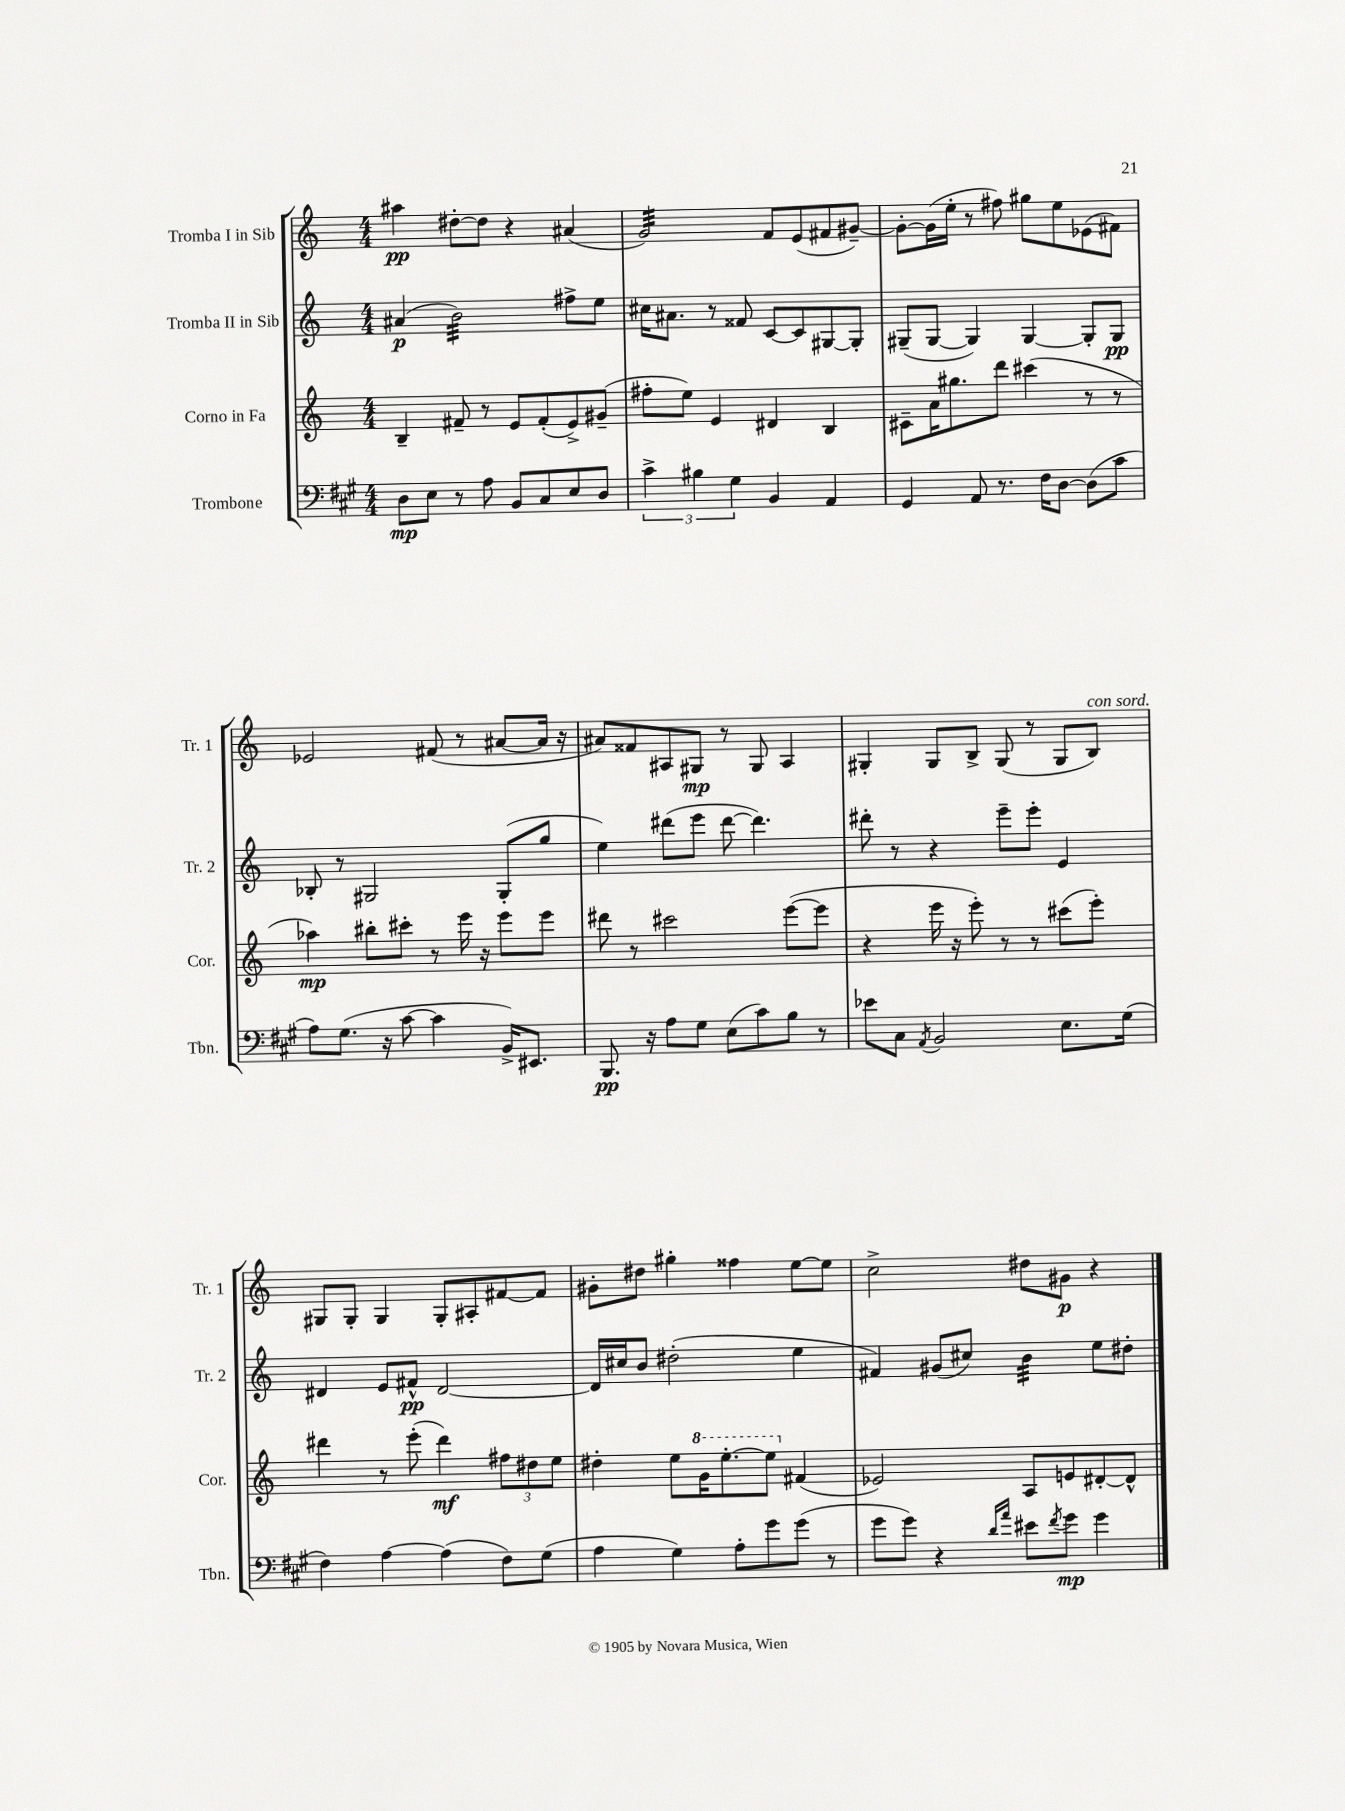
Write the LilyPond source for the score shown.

<<
\new StaffGroup <<
\new Staff = "s0" \with { instrumentName = "Tromba I in Sib" shortInstrumentName = "Tr. 1" } {
    \clef treble \key c \major \numericTimeSignature \time 4/4
    ais''4\pp dis''8~-. dis''8 r4 ais'4( |
    g'2:32) f'8 e'8( fis'8 gis'8~--) |
    gis'8~-. gis'16( e''16-. r8 fis''8) gis''8 e''8 ees'8( fis'8) |
    ees'2 fis'8( r8 ais'8~ ais'16 r16 |
    ais'8) fisis'8 ais8 gis8\mp r8 gis8 ais4 |
    gis4-. gis8 b8-> gis8( r8 gis8 b8^\markup { \italic "con sord." }) |
    gis8 gis8-. gis4 gis8-. ais8-. fis'8~ fis'8 |
    gis'8-. dis''8 gis''4-. fisis''4 e''8~ e''8 |
    c''2-> dis''8 gis'8\p r4 \bar "|." |
}
\new Staff = "s1" \with { instrumentName = "Tromba II in Sib" shortInstrumentName = "Tr. 2" } {
    \clef treble \key c \major \numericTimeSignature \time 4/4
    ais'4\p( b'2:32) fis''8-> e''8 |
    cis''16 ais'8. r8 fisis'8 c'8~ c'8 gis8~ gis8-. |
    gis8--( gis8~ gis4) gis4~ gis8-. gis8\pp |
    bes8-. r8 gis2 gis8-.( g''8 |
    e''4) dis'''8( e'''8 dis'''8~ dis'''4.) |
    dis'''8-. r8 r4 e'''8-- e'''8-. e'4 |
    dis'4 e'8 fis'8-^\pp dis'2~ |
    dis'16 cis''16 b'8 dis''2-.( e''4 |
    fis'4) gis'8( cis''8) b'4:32 e''8 dis''8-. \bar "|." |
}
\new Staff = "s2" \with { instrumentName = "Corno in Fa" shortInstrumentName = "Cor." } {
    \clef treble \key c \major \numericTimeSignature \time 4/4
    b4-- fis'8-- r8 e'8 fis'8-.( e'8->) gis'8--( |
    fis''8-. e''8) e'4 dis'4 b4 |
    cis'8-- a'16 gis''8. d'''8 cis'''4( r8 r8 |
    aes''4\mp) bis''8-. cis'''8-. r8 e'''16 r16 e'''8 e'''8 |
    dis'''8 r8 cis'''2 e'''8~( e'''8 |
    r4 e'''16 r16 e'''8-.) r8 r8 cis'''8( e'''8-.) |
    dis'''4 r8 e'''8-.( dis'''4\mf) \tuplet 3/2 { fis''8 dis''8 e''8 } |
    dis''4-. e''8 \ottava #1 g''16 e'''8.~-. e'''8 \ottava #0 fis'4( |
    ees'2) a8 e'8 dis'8~-. dis'8-^ \bar "|." |
}
\new Staff = "s3" \with { instrumentName = "Trombone" shortInstrumentName = "Tbn." } {
    \clef bass \key a \major \numericTimeSignature \time 4/4
    d8\mp e8 r8 a8 b,8 cis8 e8 d8 |
    \tuplet 3/2 { cis'4-> bis4 gis4 } b,4 a,4 |
    gis,4 a,8 r8. fis16 d8~ d8( cis'8 |
    a8) gis8.( r16 cis'8~ cis'4 b,16->) eis,8. |
    b,,8.\pp r16 a8 gis8 e8( cis'8) b8 r8 |
    ees'8 cis8 \acciaccatura { a,8 } b,2 e8. gis16( |
    fis4) a4~ a4( fis8) gis8( |
    a4 gis4) a8-. gis'8 gis'8( r8 |
    gis'8 gis'8) r4 \grace { d'16 a'16 } eis'8 \acciaccatura { fis'8 } gis'8\mp gis'4 \bar "|." |
}
>>
>>
\layout { \context { \Score \remove "Bar_number_engraver" } }
